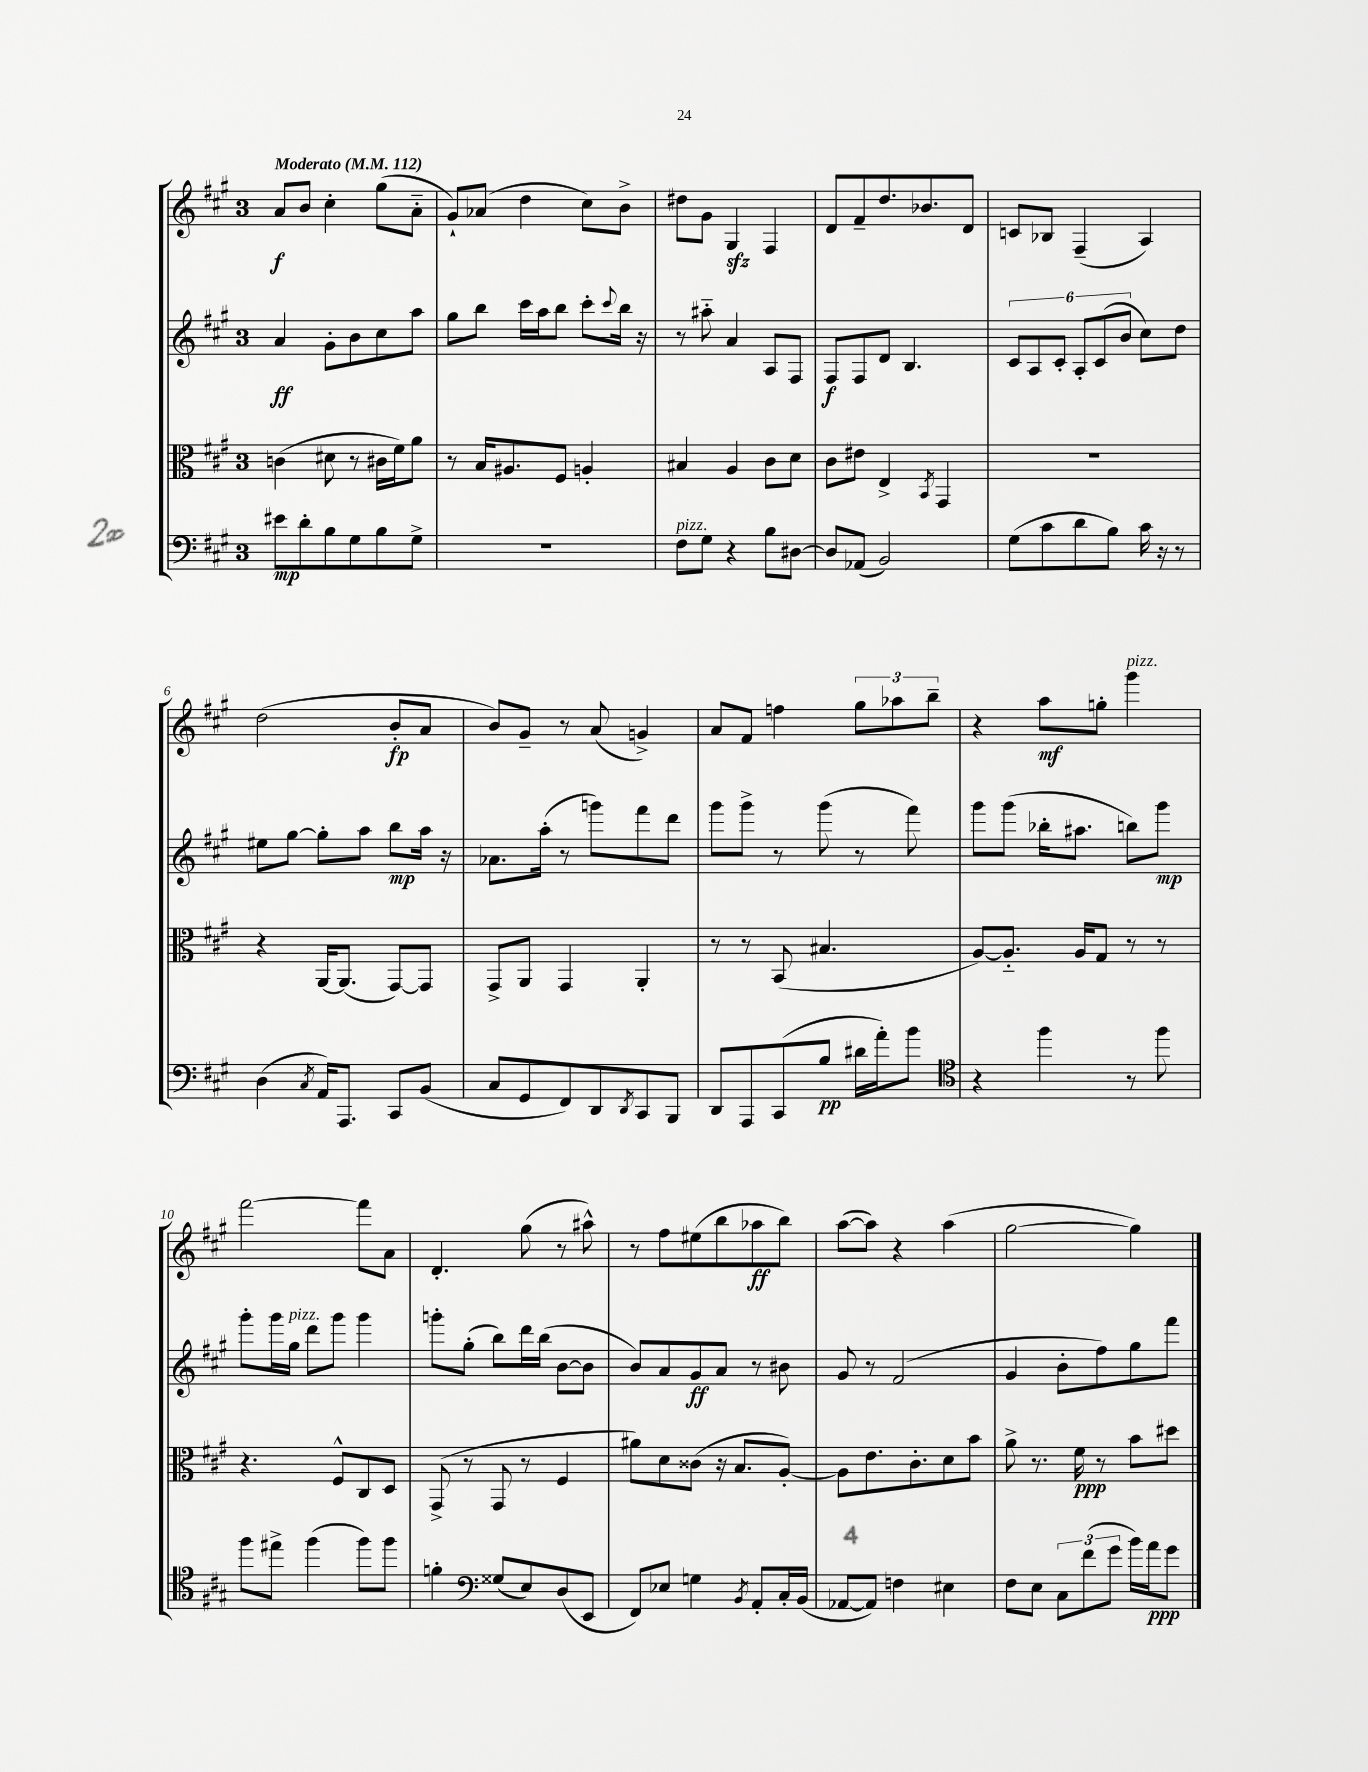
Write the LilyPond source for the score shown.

<<
\new StaffGroup <<
\new Staff = "s0" {
    \clef treble \key a \major \once \override Staff.TimeSignature.style = #'single-digit \time 3/4 \tempo "Moderato" 4 = 112
    a'8\f b'8 cis''4-. gis''8( a'8-_ |
    gis'8-!) aes'8( d''4 cis''8) b'8-> |
    dis''8 gis'8 gis4\sfz fis4 |
    d'8 fis'8-- d''8. bes'8. d'8 |
    c'8 bes8 fis4--( a4) |
    d''2( b'8-.\fp a'8 |
    b'8) gis'8-- r8 a'8( g'4->) |
    a'8 fis'8 f''4 \tuplet 3/2 { gis''8 aes''8 b''8-- } |
    r4 a''8\mf g''8-. gis'''4^\markup { \italic "pizz." } |
    fis'''2~ fis'''8 a'8 |
    d'4.-. gis''8( r8 ais''8-^) |
    r8 fis''8 eis''8( b''8 aes''8\ff b''8) |
    a''8~( a''8) r4 a''4( |
    gis''2~ gis''4) \bar "|." |
}
\new Staff = "s1" {
    \clef treble \key a \major \once \override Staff.TimeSignature.style = #'single-digit \time 3/4
    a'4\ff gis'8-. b'8 cis''8 a''8 |
    gis''8 b''8 cis'''16 a''16 b''8 cis'''8-. \appoggiatura { cis'''8 } b''16 r16 |
    r8 ais''8-_ a'4 a8 fis8 |
    fis8\f fis8 d'8 b4. |
    \tuplet 6/4 { cis'8 a8 cis'8-. a8-. cis'8( b'8 } cis''8) d''8 |
    eis''8 gis''8~ gis''8-. a''8 b''8\mp a''16 r16 |
    aes'8. a''16-.( r8 g'''8) fis'''8 d'''8 |
    gis'''8 gis'''8-> r8 gis'''8( r8 fis'''8) |
    gis'''8 gis'''8( bes''16-. ais''8. b''8) gis'''8\mp |
    gis'''8-. gis'''16 gis''16^\markup { \italic "pizz." } d'''8 gis'''8 gis'''4 |
    g'''8-. gis''8-.( b''8) d'''16 b''16( b'8~ b'8 |
    b'8) a'8 gis'8\ff a'8 r8 bis'8 |
    gis'8 r8 fis'2( |
    gis'4 b'8-. fis''8) gis''8 fis'''8 \bar "|." |
}
\new Staff = "s2" {
    \clef alto \key a \major \once \override Staff.TimeSignature.style = #'single-digit \time 3/4
    c'4( dis'8 r8 cis'16 fis'16) a'8 |
    r8 b16 ais8. fis8 a4-. |
    bis4 a4 cis'8 d'8 |
    cis'8 eis'8 e4-> \acciaccatura { b,8 } gis,4 |
    R2. |
    r4 a,16~ a,8.( gis,8~) gis,8 |
    gis,8-> a,8 gis,4 a,4-. |
    r8 r8 b,8( bis4. |
    a8~) a8.-_ a16 gis8 r8 r8 |
    r4. fis8-^ cis8 d8 |
    gis,8->( r8 gis,8 r8 fis4 |
    ais'8) d'8 cisis'8( r16 b8. a8~-.) |
    a8 e'8. cis'8.-. d'8 b'8 |
    a'8-> r8. fis'16\ppp r8 b'8 dis''8 \bar "|." |
}
\new Staff = "s3" {
    \clef bass \key a \major \once \override Staff.TimeSignature.style = #'single-digit \time 3/4
    eis'8\mp d'8-. b8 gis8 b8 gis8-> |
    R2. |
    fis8^\markup { \italic "pizz." } gis8 r4 b8 dis8~ |
    dis8 aes,8( b,2) |
    gis8( cis'8 d'8 b8) cis'16 r16 r8 |
    d4( \acciaccatura { cis8 } a,16) a,,8. cis,8 b,8( |
    cis8 gis,8 fis,8) d,8 \acciaccatura { d,8 } cis,8 b,,8 |
    d,8 a,,8 cis,8( b8\pp dis'16 a'16-.) b'8 |
    \clef tenor r4 fis''4 r8 fis''8 |
    fis''8 eis''8-> fis''4( fis''8) fis''8 |
    f'4-. \clef bass gisis8( e8) d8( e,8 |
    fis,8) ees8 g4 \acciaccatura { b,8 } a,8-. cis16-. b,16( |
    aes,8~ aes,8) f4 eis4 |
    fis8 e8 \tuplet 3/2 { cis8 fis'8( gis'8 } b'16) a'16\ppp gis'8 \bar "|." |
}
>>
>>
